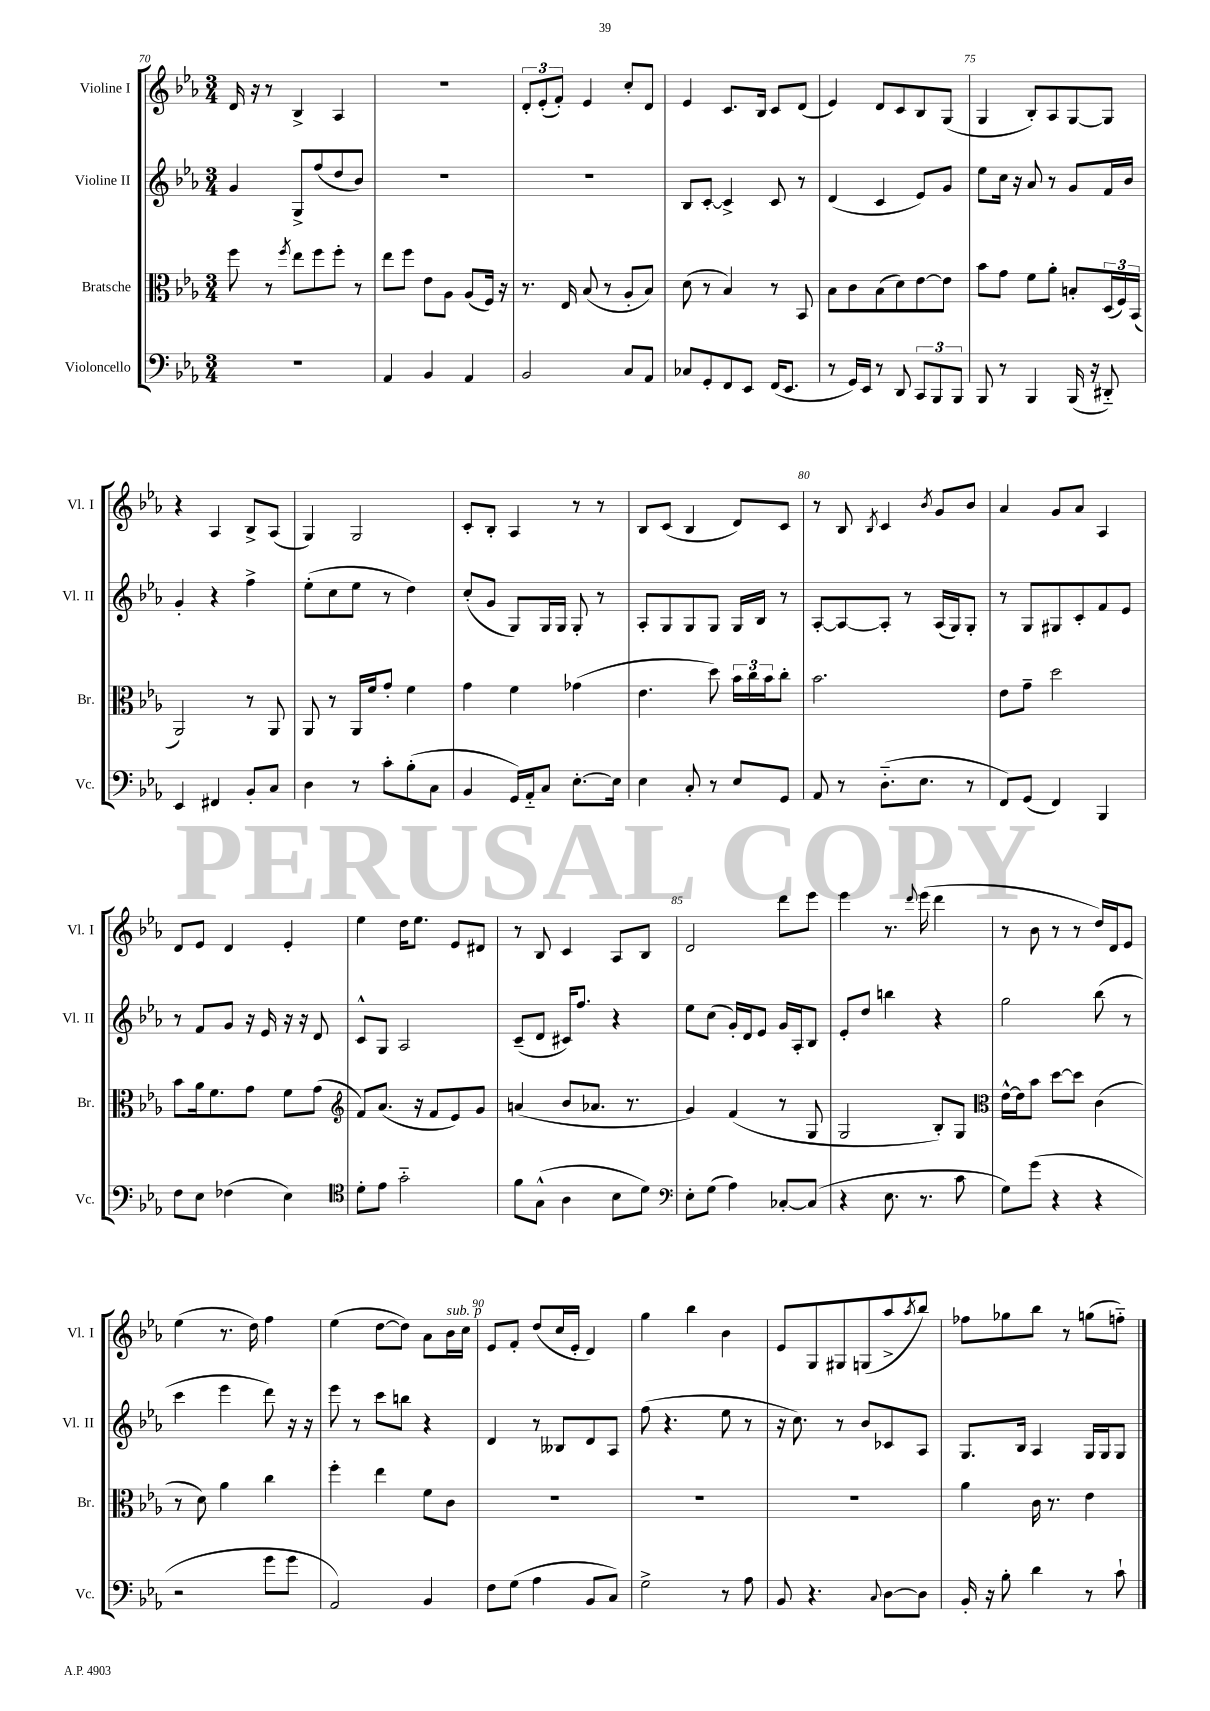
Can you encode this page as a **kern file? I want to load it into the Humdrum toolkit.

**kern	**kern	**kern	**kern
*staff4	*staff3	*staff2	*staff1
*clefF4	*clefC3	*clefG2	*clefG2
*k[b-e-a-]	*k[b-e-a-]	*k[b-e-a-]	*k[b-e-a-]
*M3/4	*M3/4	*M3/4	*M3/4
2.r	8ff	4g	16d
.	.	.	16r
.	8r	.	8r
.	8qff	.	.
.	8ee-	8G^	4B-^
.	8ff	(8ff	.
.	8ff'	8dd	4A-
.	8r	8b-)	.
=	=	=	=
4AA-	8ee-	2.r	2.r
.	8ff	.	.
4BB-	8e-	.	.
.	8A-	.	.
4AA-	(8A-	.	.
.	16F)	.	.
.	16r	.	.
=	=	=	=
2BB-	8.r	2.r	12d'
.	.	.	(12e-'
.	.	.	12f')
.	16E-	.	.
.	(8B-	.	4e-
.	8r	.	.
8C	8A-'	.	8cc'
8AA-	8B-)	.	8d
=	=	=	=
8C-	(8d	8B-	4e-
8GG'	8r	[8c'	.
8FF	4B-)	4c^]	8.c
8EE-	.	.	.
.	.	.	16B-
(16FF	8r	8c	8c
8.EE-	.	.	.
.	8BB-	8r	(8d
=	=	=	=
8r	8B-	(4d	4e-)
16GG)	8c	.	.
16EE-	.	.	.
8r	(8B-	4c	8d
8DD	8d)	.	8c
12CC	[8e-	8e-)	8B-
12BBB-	.	.	.
.	8e-]	8g	(8G
12BBB-	.	.	.
=	=	=	=
8BBB-	8b-	8ee-	4G
8r	8g	16cc	.
.	.	16r	.
4BBB-	8f	8a-	8B-')
.	8a-'	8r	8A-
(16BBB-	8B'	8g	[8G
16r	.	.	.
8DD#'~)	(24D	16f	8G]
.	24F)	.	.
.	.	16b-	.
.	(24BB-	.	.
=	=	=	=
4EE-	2AA-)	4g'	4r
4FF#	.	4r	4A-
8BB-'	8r	4ff^	8B-^
8C	8AA-	.	(8A-
=	=	=	=
4D	8AA-	(8ee-'	4G)
.	8r	8cc	.
8r	16AA-	8ee-	2G
.	16f	.	.
8c'	8g'	8r	.
(8B-'	4f	4dd)	.
8C	.	.	.
=	=	=	=
4BB-	4g	(8cc'	8c'
.	.	8g	8B-'
16GG)	4f	8G)	4A-
16AA-'~	.	.	.
8C	.	16G	.
.	.	16G	.
[8.E-'	(4g-	8G'	8r
.	.	8r	8r
16E-]	.	.	.
=	=	=	=
4E-	4.e-	8A-'	8B-
.	.	8G	(8c
8C'	.	8G	4B-
8r	8dd)	8G	.
8E-	24b-	16G	8d)
.	24cc	.	.
.	.	16B-	.
.	24b-	.	.
8GG	8cc'	8r	8c
=	=	=	=
8AA-	2.b-	[8A-'	8r
8r	.	8A-_	8B-
.	.	.	8qB-
(8.D'~	.	8A-']	4c
.	.	8r	.
8.E-	.	.	.
.	.	.	8qb-
.	.	(16A-	8g
.	.	16G)	.
8r	.	8G'	8b-
=	=	=	=
8FF)	8e-	8r	4a-
(8GG	8g~	8G	.
4FF)	2dd	8G#	8g
.	.	8c'	8a-
4BBB-	.	8f	4A-
.	.	8e-	.
=	=	=	=
8F	8b-	8r	8d
8E-	16a-	8f	8e-
.	8.f	.	.
(4F-	.	8g	4d
.	8g	16r	.
.	.	16e-	.
4E-)	8f	16r	4e-'
.	.	16r	.
.	(8g	8d	.
=	=	=	=
*clefC4	*clefG2	*	*
8d'	8f)	8c^^	4ee-
8e-	(8.a-	8G	.
2g'~	.	2A-	16dd
.	16r	.	8.ee-
.	8f	.	.
.	8e-)	.	8e-
.	8g	.	8d#
=	=	=	=
8f	(4a	(8c~	8r
(8G^^	.	8d	8B-
4A-	8b-	16c#)	4c
.	.	8.ff	.
.	8.a-	.	.
8B-	.	4r	8A-
.	8.r	.	.
8d)	.	.	8B-
=	=	=	=
*clefF4	*	*	*
8E-'	4g)	8ee-	2d
(8G	.	(8cc	.
4A-)	(4f	16g')	.
.	.	16d	.
.	.	8e-	.
[8C-'	8r	16g	8ddd
.	.	16A-'	.
(8C-]	8G	8B-	8eee-
=	=	=	=
4r	2G	8e-'	4eee-
.	.	8dd	.
8.E-	.	4bb	8.r
.	.	.	8qqddd
8.r	.	.	(16eee-
.	8B-')	4r	4ddd
8c	8G	.	.
=	=	=	=
*	*clefC3	*	*
8G)	[16e-^^	2gg	8r
.	16e-]	.	.
(8g	8b-	.	8b-
4r	[8dd	.	8r
.	8dd]	.	8r
4r	(4c	(8bb-	16dd)
.	.	.	16d
.	.	8r	8e-
=	=	=	=
2r	8r	4ccc	(4ee-
.	8d)	.	.
.	4a-	4eee-	8.r
.	.	.	16dd)
8g	4cc	8ddd)	4ff
8g	.	16r	.
.	.	16r	.
=	=	=	=
2AA-)	4ff'	8eee-	(4ee-
.	.	8r	.
.	4ee-	8ccc	[8dd
.	.	8bb	8dd])
4BB-	8f	4r	8a-
.	8c	.	16b-
.	.	.	16cc
=	=	=	=
8F	2.r	4d	8e-
(8G	.	.	8f'
4A-	.	8r	(8dd
.	.	8B--	16cc
.	.	.	16e-'
8BB-	.	8d	4d)
8C)	.	8A-	.
=	=	=	=
2G^	2.r	(8ff	4gg
.	.	4.r	.
.	.	.	4bb-
8r	.	8ee-	4b-
8A-	.	8r	.
=	=	=	=
8BB-	2.r	16r	8e-
.	.	8.cc)	.
4.r	.	.	8G
.	.	8r	8G#
.	.	8b-	(8G
8qqC	.	.	.
[8D	.	8c-	8aa-^
.	.	.	8qaa-
8D]	.	8A-	8bb-)
=	=	=	=
16BB-'	4a-	8.G	8ff-
16r	.	.	.
8B-'	.	.	8gg-
.	.	16B-	.
4d	16c	4A-	8bb-
.	8.r	.	.
.	.	.	8r
8r	4e-	16G	(8gg
.	.	16G	.
8c`	.	8G	8ff'~)
==	==	==	==
*-	*-	*-	*-
